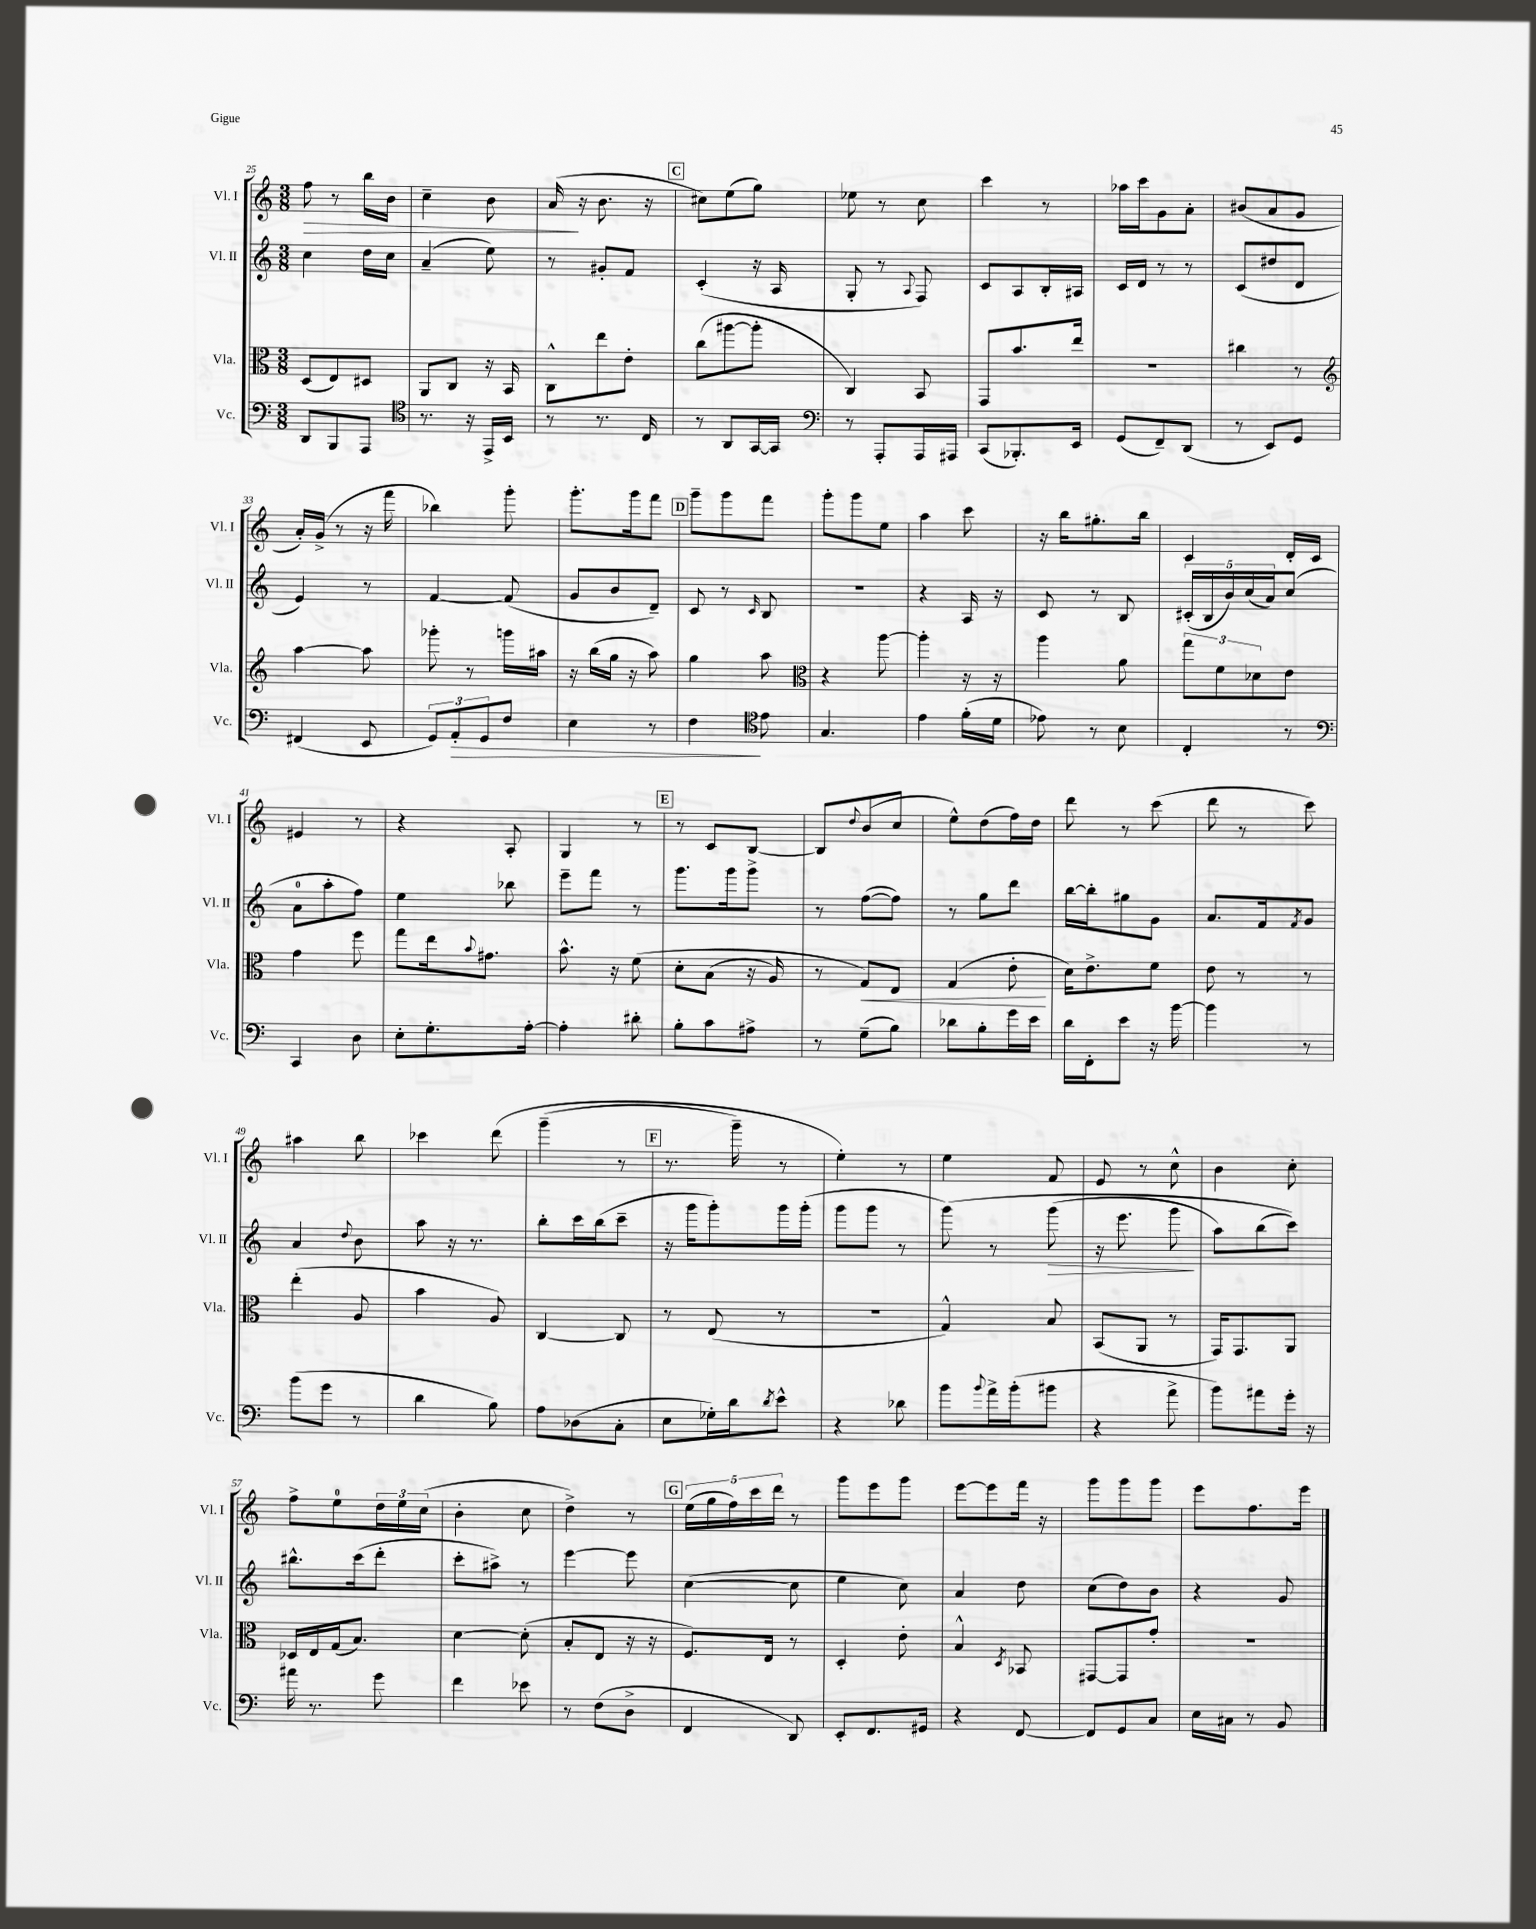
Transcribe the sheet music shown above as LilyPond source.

<<
\new StaffGroup <<
\new Staff = "s0" \with { instrumentName = "Vl. I" shortInstrumentName = "Vl. I" } {
    \clef treble \key c \major \numericTimeSignature \time 3/8
    f''8\> r8 b''16 b'16 |
    c''4-- b'8 |
    a'16\!( r16 b'8. r16 |
    \mark \markup { \box "C" } cis''8) e''8( g''8) |
    ees''8 r8 c''8 |
    c'''4 r8 |
    aes''16 c'''16 g'8 a'8-. |
    bis'8( a'8 g'8 |
    a'16-.) g'16->( r8 r16 f'''16 |
    bes''4) g'''8-. |
    g'''8.-. g'''16 f'''8 |
    \mark \markup { \box "D" } g'''8-- g'''8 f'''8 |
    g'''8-. g'''8 e''8 |
    a''4 c'''8 |
    r16 b''16 gis''8.-. b''16 |
    c'4 d'16-. c'16 |
    eis'4 r8 |
    r4 a8-. |
    g4 r8 |
    \mark \markup { \box "E" } r8 c'8 b8~ |
    b8 \appoggiatura { d''8 } b'8( c''8 |
    e''8-^) d''8( f''16) d''16 |
    d'''8 r8 c'''8( |
    d'''8 r8 c'''8) |
    ais''4 b''8 |
    ces'''4 d'''8\( |
    g'''4--( r8 |
    \mark \markup { \box "F" } r8. g'''16--) r8 |
    e''4-.\) r8 |
    e''4 f'8 |
    e'8 r8 c''8-^ |
    b'4 c''8-. |
    f''8-> e''8-0 \tuplet 3/2 { d''16 e''16 c''16( } |
    b'4-. c''8 |
    d''4->) r8 |
    \mark \markup { \box "G" } \tuplet 5/4 { e''16( g''16 f''16) c'''16 d'''16 } r8 |
    g'''8 e'''8 g'''8 |
    e'''8~ e'''8 f'''16 r16 |
    g'''8 g'''8 g'''8 |
    e'''8 f''8. e'''16 \bar "|." |
}
\new Staff = "s1" \with { instrumentName = "Vl. II" shortInstrumentName = "Vl. II" } {
    \clef treble \key c \major \numericTimeSignature \time 3/8
    c''4 d''16 c''16 |
    a'4--( e''8) |
    r8 gis'8-. f'8 |
    \mark \markup { \box "C" } c'4-.( r16 a16 |
    g8-. r8 \appoggiatura { a8 } f8) |
    c'8 a8 b16-. ais16 |
    c'16 d'16 r8 r8 |
    c'8( dis''8 d'8 |
    e'4) r8 |
    f'4~ f'8( |
    g'8 b'8 d'8--) |
    \mark \markup { \box "D" } c'8 r8 \grace { c'16 } b8 |
    R4. |
    r4 a16 r16 |
    c'8 r8 b8 |
    \tuplet 5/4 { cis'16-.( b16 b'16) c''16( a'16) } c''8( |
    a'8-0 a''8-. f''8) |
    e''4 bes''8 |
    e'''8-- f'''8 r8 |
    \mark \markup { \box "E" } g'''8. g'''16 g'''8-> |
    r8 f''8~( f''8) |
    r8 g''8 d'''8 |
    b''16~ b''16-. gis''8 g'8 |
    a'8. f'16 \acciaccatura { f'8 } g'8 |
    a'4 \appoggiatura { d''8 } b'8 |
    a''8 r16 r8. |
    b''8-. c'''16 b''16( c'''8-- |
    \mark \markup { \box "F" } r16 g'''16 g'''8-.) g'''16 g'''16-.( |
    g'''8 g'''8 r8 |
    g'''8)\( r8 g'''8\>( |
    r16 e'''8. g'''8\! |
    a''8) b''8( c'''8)\) |
    bis''8.-^ c'''16( d'''8-. |
    c'''8-. ais''8->) r8 |
    e'''4~ e'''8 |
    \mark \markup { \box "G" } c''4~( c''8 |
    e''4 c''8) |
    a'4 d''8 |
    c''8( d''8) b'8 |
    r4 g'8 \bar "|." |
}
\new Staff = "s2" \with { instrumentName = "Vla." shortInstrumentName = "Vla." } {
    \clef alto \key c \major \numericTimeSignature \time 3/8
    d8( e8) dis8 |
    a,8 c8 r16 b,16 |
    c8-^ e''8 e'8-. |
    \mark \markup { \box "C" } c''8( ais''8~ ais''8-. |
    c4) b,8 |
    g,8 b'8. e''16 |
    R4. |
    cis''4 r8 |
    \clef treble a''4~ a''8 |
    ges'''8-. r8 g'''16 ais''16 |
    r16 b''16( g''16 r16 a''8) |
    \mark \markup { \box "D" } g''4 a''8 |
    \clef alto r4 a''8~ |
    a''4-. r16 r16 |
    a''4 a'8 |
    \tuplet 3/2 { g''8 f'8 des'8 } e'8 |
    g'4 f''8 |
    g''8 e''16 \appoggiatura { b'8 } gis'8. |
    b'8.-^ r16 f'8\( |
    \mark \markup { \box "E" } d'8-. b8( r16 a16) |
    r8 g8\<\) e8 |
    g4( e'8-.\! |
    d'16) e'8.-> f'8 |
    e'8 r8 r8 |
    e''4-.( a8 |
    b'4 a8) |
    c4~ c8 |
    \mark \markup { \box "F" } r8 e8( r8 |
    R4. |
    g4-^) b8 |
    b,8( a,8 r8 |
    g,16) g,8. a,8 |
    des16 e16 g16( b8.) |
    d'4~ d'8-.( |
    b8-. e8 r16 r16 |
    \mark \markup { \box "G" } f8.) e16 r8 |
    d4-. e'8-. |
    b4-^ \acciaccatura { d8 } bes,8 |
    gis,8~ gis,8 g'8-. |
    R4. \bar "|." |
}
\new Staff = "s3" \with { instrumentName = "Vc." shortInstrumentName = "Vc." } {
    \clef bass \key c \major \numericTimeSignature \time 3/8
    d,8 b,,8 a,,8 |
    \clef tenor r8. r16 e,16-> b,16 |
    r8 r8. c16 |
    \mark \markup { \box "C" } r8 a,8 g,16~ g,16 |
    \clef bass r8 a,,8-. a,,16 ais,,16 |
    c,8( bes,,8.-.) e,16 |
    g,8( f,8--) d,8( |
    r8 e,8) g,8 |
    fis,4( e,8 |
    \tuplet 3/2 { g,8) a,8-.\> g,8 } f8 |
    e4 r8 |
    \mark \markup { \box "D" } f4\! \clef tenor e'8 |
    g4. |
    e'4 f'16-.( d'16 |
    ees'8) r8 b8 |
    c4-. r8 |
    \clef bass c,4 d8 |
    e8-. g8.-. a16~-. |
    a4-. dis'8-. |
    \mark \markup { \box "E" } b8-. c'8 ais8-> |
    r8 g8--( b8) |
    des'8 b8-. g'16 e'16 |
    d'16 f,16-. e'8 r16 b'16~ |
    b'4 r8 |
    b'8( g'8 r8 |
    d'4 b8) |
    a8 des8( c8-. |
    \mark \markup { \box "F" } e8 ges16-.) d'16 \acciaccatura { d'8 } e'8-^ |
    r4 des'8 |
    b'8 \appoggiatura { b'8 } a'16-> b'16-.( bis'8 |
    r4 a'8-> |
    b'8) ais'8 g'16-. r16 |
    ais'16 r8. g'8 |
    f'4 ees'8 |
    r8 f8( d8-> |
    \mark \markup { \box "G" } f,4 d,8) |
    e,8-. f,8. gis,16 |
    r4 f,8~ |
    f,8 g,8 c8 |
    e16 cis16 r8 b,8 \bar "|." |
}
>>
>>
\layout { \context { \Score currentBarNumber = #25 } }
